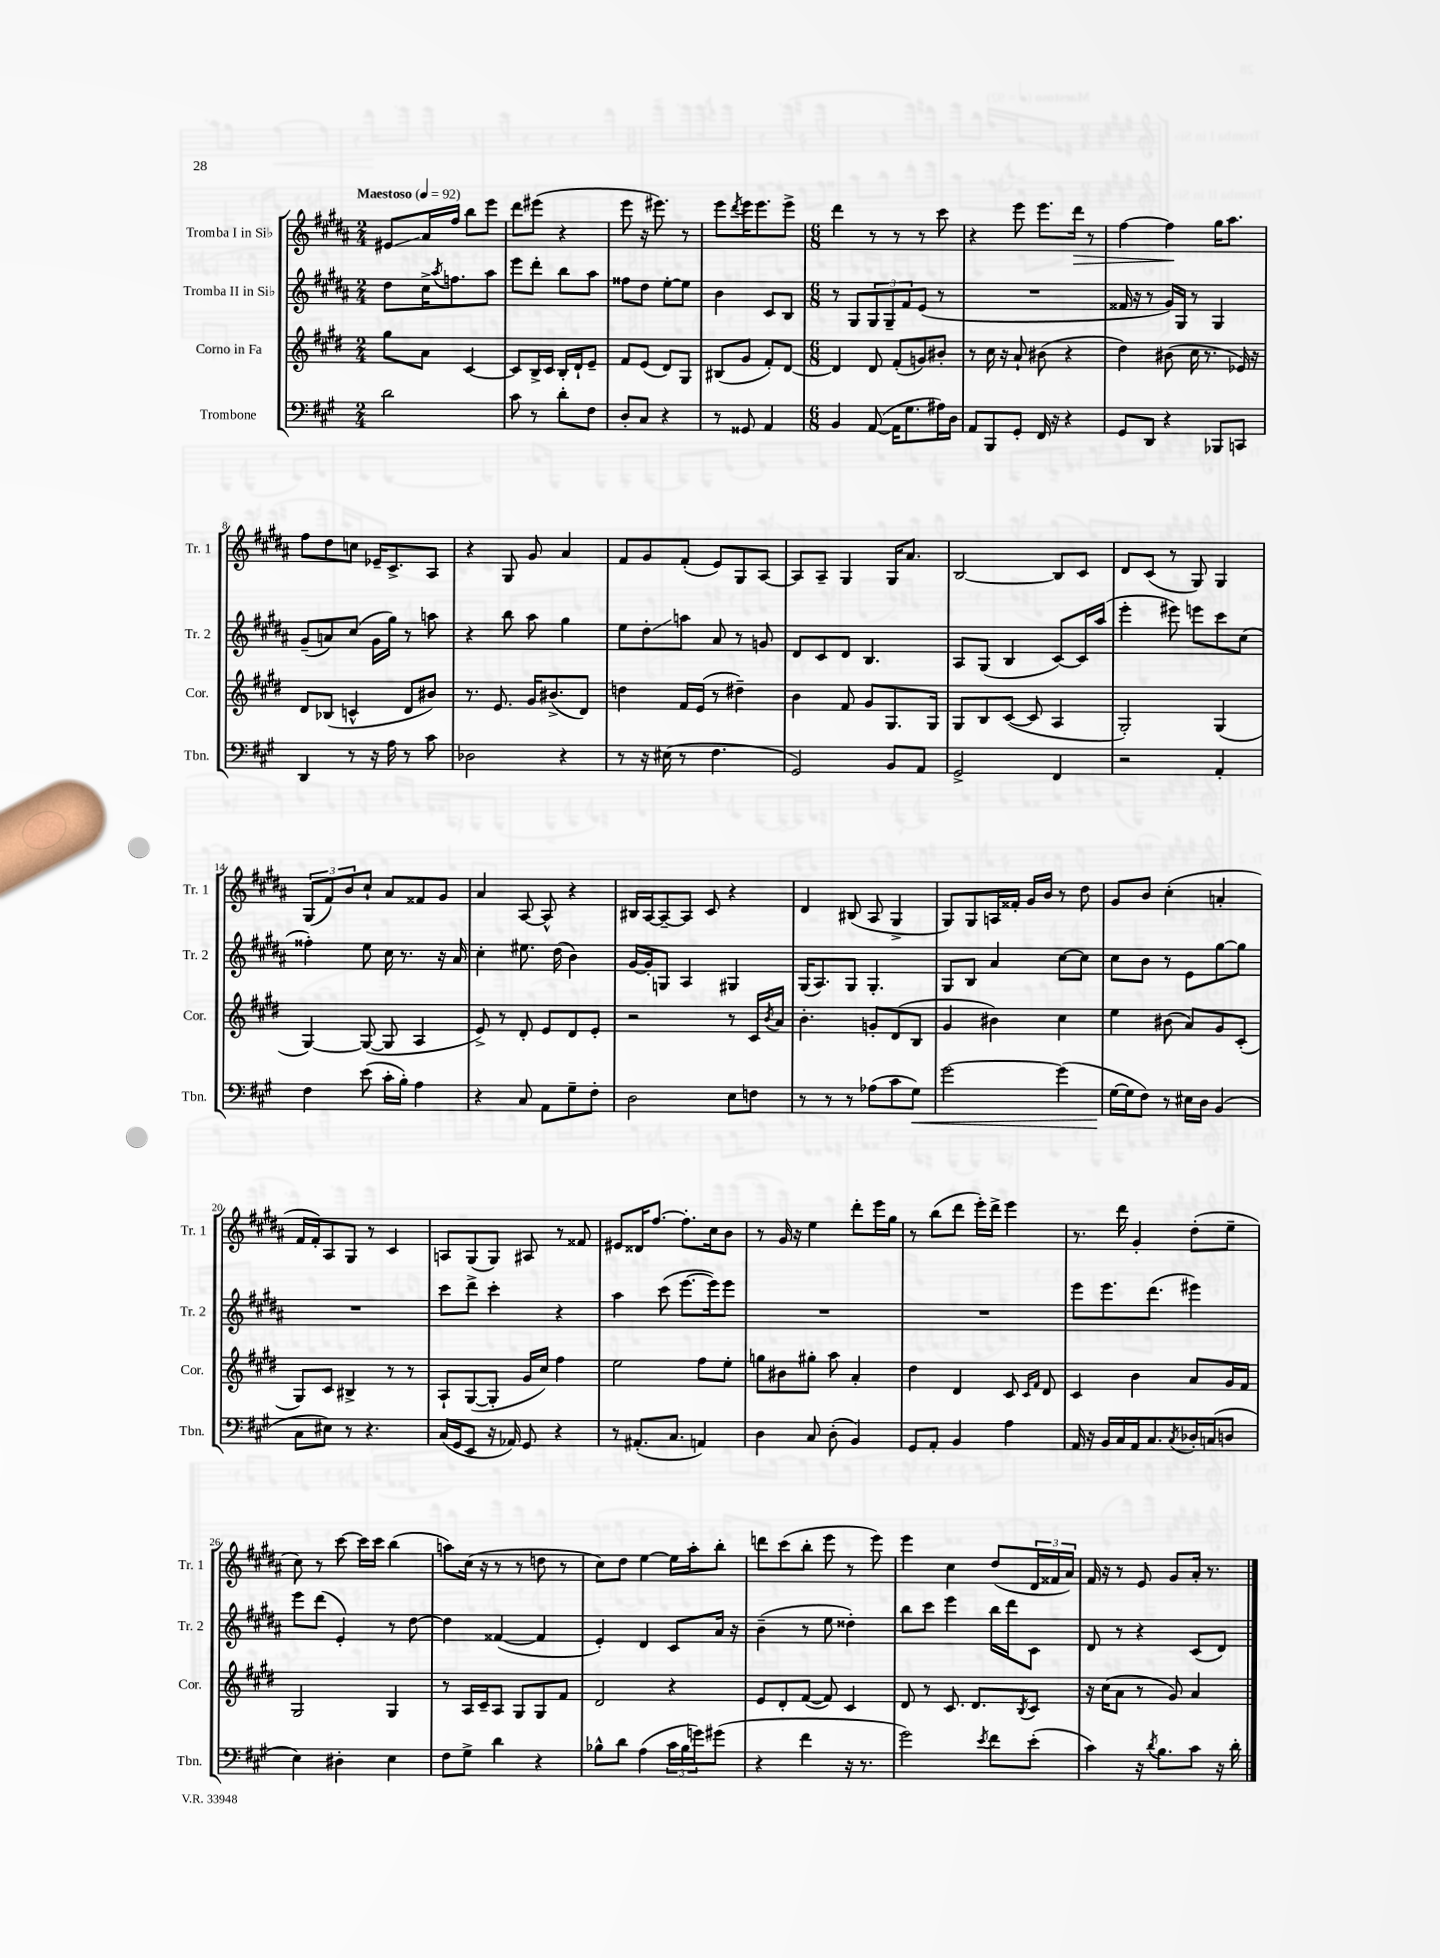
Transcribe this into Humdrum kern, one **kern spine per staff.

**kern	**kern	**kern	**kern
*staff4	*staff3	*staff2	*staff1
*clefF4	*clefG2	*clefG2	*clefG2
*k[f#c#g#]	*k[f#c#g#d#]	*k[f#c#g#d#a#]	*k[f#c#g#d#a#]
*M2/4	*M2/4	*M2/4	*M2/4
*MM92	*MM92	*MM92	*MM92
2d	8gg#	8dd#	8e#
.	8a	16cc#^	16a#
.	.	8qaa#	.
.	.	8.ff	16ff#
.	[4c#	.	8bb
.	.	8aa#	8eee
=	=	=	=
8c#	8c#]	8eee	8ddd#
8r	16B^	8ddd#'	(8eee#
.	16c#	.	.
8d'	16B'	8bb	4r
.	16d#`	.	.
8F#	8e~	8aa#	.
=	=	=	=
8D'	8f#	8ff##	8eee
8C#	(8e	8dd#	16r
.	.	.	8.eee#)
4r	8d#)	[8ee'	.
.	8G#	8ee]	8r
=	=	=	=
8r	(8B#	4b	8eee
.	.	.	8qddd#
8GG##	8g#	.	16eee
.	.	.	8.eee
4AA	8f#')	8c#	.
.	[8d#	8B	8eee^
=	=	=	=
*M6/8	*M6/8	*M6/8	*M6/8
4BB	4d#]	8r	4ddd#
.	.	8G#	.
([8AA	8d#	12G#	8r
.	.	12G#~	.
16AA]	(8f#'	.	8r
.	.	12f#	.
8.G#	.	.	.
.	8g)	(8e	8r
16A#)	8b#'	8r	8ccc#
16D	.	.	.
=	=	=	=
8AA	8r	2.r	4r
8BBB	16cc#	.	.
.	16r	.	.
8GG#'	8a`	.	8eee
16FF#	(8b#	.	8.eee
16r	.	.	.
4r	4r	.	.
.	.	.	16ddd#
.	.	.	8r
=	=	=	=
8GG#	4dd#)	16f##	[4ff#
.	.	16r	.
8DD	.	8r	.
4r	(8b#	16g#)	4ff#]
.	.	16G#	.
.	16cc#	8r	.
.	8.r	.	.
8BBB-	.	4G#	16gg#
.	.	.	8.aa#
8CC	16e-)	.	.
.	16r	.	.
=	=	=	=
4DD	8d#	(8g#~	8ff#
.	(8B-	8a)	8dd#
8r	4c^^	(8cc#	8cc
16r	.	16g#	16e-~
16A	.	16gg#)	8.c#^
8r	8d#	8r	.
8c#	8b#)	8aa	8A#
=	=	=	=
2D-	8.r	4r	4r
.	8.e	.	.
.	.	8bb	8G#
.	16g#	8aa#	8g#
.	(8.b#^	.	.
4r	.	4gg#	4a#
.	8d#)	.	.
=	=	=	=
8r	4dd	8ee	8f#
16r	.	8dd#'	8g#
(16E#	.	.	.
8r	16f#	8aa	(8f#'
.	(16e	.	.
4.F#	8r	8a#	8e)
.	4dd#~)	8r	8G#
.	.	8g	[8A#
=	=	=	=
2GG#)	4b	8d#	8A#]
.	.	8c#	8A#~
.	8f#	8d#	4G#
.	8g#	4.B	.
8BB	8.G#	.	16G#
.	.	.	8.a#
8AA	.	.	.
.	16G#	.	.
=	=	=	=
2GG#^	8G#	8A#	[2B
.	8B	(8G#	.
.	([8c#	4B	.
.	8c#]	.	.
4FF#	4A	[8c#)	8B]
.	.	16c#]	8c#
.	.	(16aa#	.
=	=	=	=
2r	2G#')	4eee'	8d#
.	.	.	(8c#
.	.	8eee#)	8r
.	.	8eee	8G#)
4AA'	(4G#	8ccc#	4G#
.	.	(8cc#	.
=	=	=	=
4F#	[4G#)	4ff##')	(12G#
.	.	.	12f#)
.	.	.	12b
(8e	(8G#_	8ee	8cc#`
16c#'	8G#]	16cc#	8a#
16B')	.	8.r	.
4A	4A	.	8f##
.	.	16r	8g#
.	.	16a#	.
=	=	=	=
4r	8e^)	4cc#'	4a#
.	8r	.	.
8C#	8d#'	8.ee#	[8A#
8AA	8e	.	8A#^^]
.	.	(16dd#	.
8G#~	8d#	4b)	4r
8F#'	8e'	.	.
=	=	=	=
2D	2r	[16g#	16B#
.	.	16g#']	[16A#
.	.	8G	8A#~_
.	.	4A#	8A#]
.	.	.	8c#
8E	8r	4G#	4r
8F	16c#	.	.
.	8qb	.	.
.	16a	.	.
=	=	=	=
8r	4.b'	(16G#	4d#
.	.	8.A#)	.
8r	.	.	.
8r	.	8G#	(8B#
(8A-	8g'	4.G#'	8A#
8c#	(8d#	.	4G#^
8G#)	8B	.	.
=	=	=	=
[2g#	4g#	8G#	8G#)
.	.	8B	8G#
.	4b#)	4a#	16A
.	.	.	16f##'
.	.	.	16g#
.	.	.	16b
(4g#]	4cc#	[8cc#	8r
.	.	8cc#]	8dd#
=	=	=	=
[16G#	4ee	8cc#	8g#
16G#]	.	.	.
8F#)	.	8b	8b
8r	(8b#	8r	(4cc#'
16E#	8a)	8e	.
16D	.	.	.
(4BB	8g#	[8gg#	4a'
.	(8c#'	8gg#]	.
=	=	=	=
8C#	8G#)	2.r	16f#
.	.	.	16f#')
8E#)	8c#	.	8A#
8r	4B#^	.	8G#
4.r	.	.	8r
.	8r	.	4c#
.	8r	.	.
=	=	=	=
(16C#	8A`	8ccc#	8A
16GG#	.	.	.
8EE	([8G#	8ddd#^	(8G#
16r	8G#']	4ccc#'	8G#)
16AA-)	.	.	.
8GG#	16g#	.	8A#
.	16cc#)	.	.
4r	4ff#	4r	8r
.	.	.	8f##
=	=	=	=
8r	2ee	4aa#	8e#
(8.AA#'	.	.	16d##
.	.	.	[8.ff#
.	.	(8ccc#	.
8.C#	.	.	.
.	.	[8.eee	8.ff#']
4AA)	8ff#	.	.
.	.	16eee])	16cc#
.	8ee'	8eee	8b
=	=	=	=
4D	8gg	2.r	8r
.	8b#	.	16g#
.	.	.	16r
8C#	8gg#'	.	4ee
(8D'	8aa	.	.
4BB)	4a'	.	8ddd#'
.	.	.	16eee
.	.	.	16gg#
=	=	=	=
8GG#	4dd#	2.r	8r
8AA'	.	.	(8bb
4BB	4d#	.	8ddd#
.	.	.	16eee')
.	.	.	16ddd#^
4A	8c#	.	4eee
.	16qqc#	.	.
.	16qqf#	.	.
.	8d#	.	.
=	=	=	=
16AA	4c#	8eee	8.r
16r	.	.	.
16BB	.	8.eee	.
16C#	.	.	16ddd#
16AA	4b	.	4g#'
8.C#	.	(8.ddd#	.
8qC#	.	.	.
16D-'	8a	4eee#)	(8dd#'
(16C	.	.	.
8D	16g#	.	8ee~
.	16f#	.	.
=	=	=	=
4E)	2G#	8eee	8cc#)
.	.	(8ddd#	8r
4D#'	.	4e')	[8ccc#
.	.	.	16ccc#]
.	.	.	16ccc#
4E	4G#	8r	(4bb
.	.	[8dd#	.
=	=	=	=
8F#	8r	4dd#]	8aa)
8G#^	16A	.	(16cc#
.	16c#~	.	16r
4d	8A	([4f##	8r
.	8G#	.	8r
4r	8G#	4f##]	8dd
.	8f#	.	8r
=	=	=	=
8B-^^	2d#	4e')	8cc#)
8d	.	.	8dd#
(4A	.	4d#	[4ee
24c#	4r	8c#	16ee]
24B-	.	.	.
.	.	.	16aa#'
24g)	.	.	.
(8g#	.	16a#	8bb'
.	.	16r	.
=	=	=	=
4r	8e	(4b~	8ddd
.	8d#'	.	(8ccc#
4f#	([8f#	8r	8bb'
.	8f#])	8ee	8eee
16r	4c#	4dd##')	8r
8.r	.	.	.
.	.	.	8eee)
=	=	=	=
2g#)	8d#	8bb	4eee
.	8r	8ccc#	.
.	8.c#	4eee	4cc#
.	8.d#	.	.
8qe	.	.	.
8f#	.	16bb	(8dd#
.	.	16ddd#	.
.	8qB	.	.
(8e'	8c#	8c#	24d#
.	.	.	24f##
.	.	.	24a#)
=	=	=	=
4c#)	16r	8d#	16f#
.	(16cc#	.	16r
.	8a	8r	8r
16r	8r	4r	8e
8qd	.	.	.
8.B	.	.	.
.	8g#)	.	8g#
8c#	4a	(8c#	16a#'
.	.	.	8.r
16r	.	8d#)	.
16d'	.	.	.
==	==	==	==
*-	*-	*-	*-
